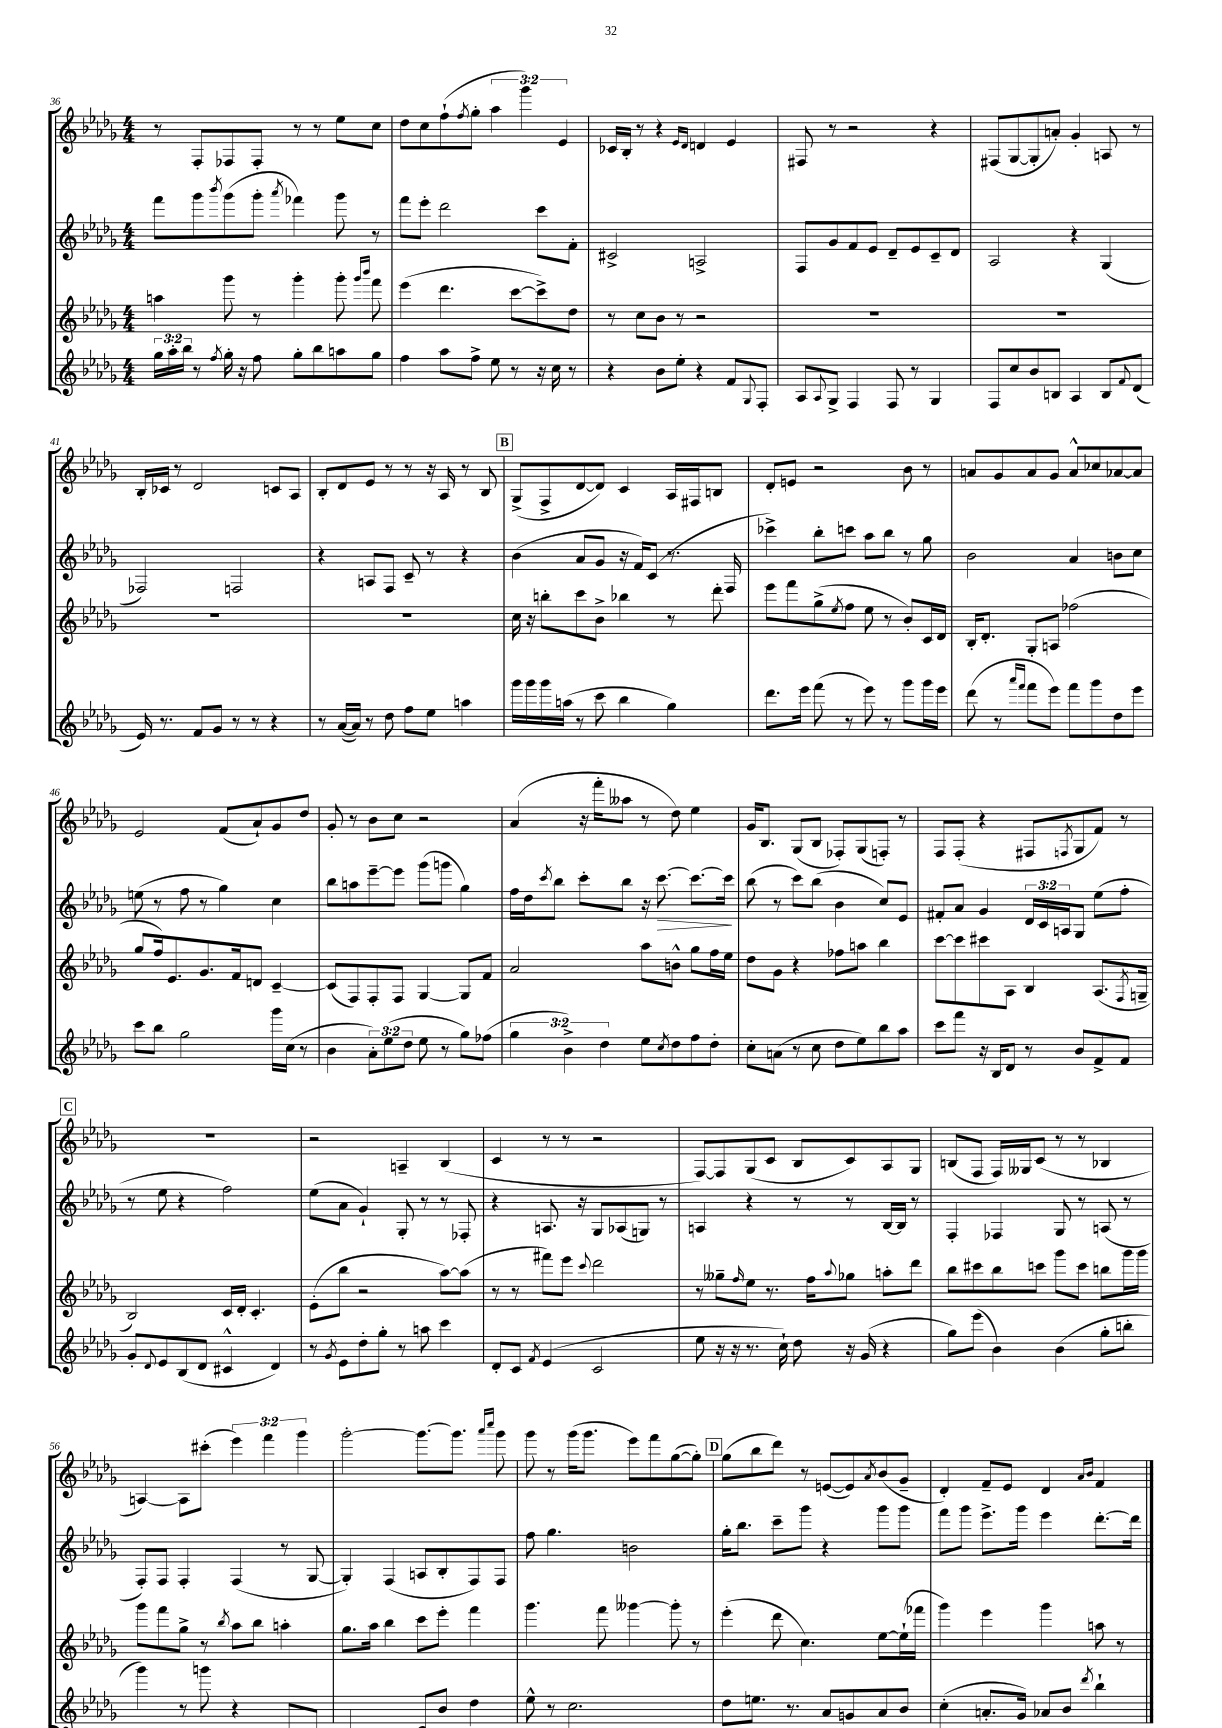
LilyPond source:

<<
\new StaffGroup <<
\new Staff = "s0" {
    \clef treble \key des \major \numericTimeSignature \time 4/4 \override Staff.TupletNumber.text = #tuplet-number::calc-fraction-text
    r8 f8-. fes8 fes8-. r8 r8 ees''8 c''8 |
    des''8 c''8 f''8-!( \acciaccatura { f''8 } ges''8-. \tuplet 3/2 { aes''4 ges'''4) ees'4 } |
    ces'16 bes16-. r8 r4 \grace { ees'16 des'16 } d'4 ees'4 |
    fis8 r8 r2 r4 |
    fis8( ges8~ ges8-. a'8-.) ges'4-. a8 r8 |
    bes16-. ces'16 r8 des'2 c'8 aes8 |
    bes8-. des'8 ees'8 r8 r8 r16 aes16 r8 bes8 |
    \mark \markup { \box "B" } ges8->( f8-> des'8~ des'8) c'4 aes16 fis16 b8 |
    des'8-. e'8 r2 bes'8 r8 |
    a'8 ges'8 a'8 ges'8 a'8-^ ces''8 aes'8~ aes'8 |
    ees'2 f'8( aes'8-!) ges'8 des''8 |
    ges'8-. r8 bes'8 c''8 r2 |
    aes'4( r16 f'''16-. aeses''8 r8 des''8) ees''4 |
    ges'16 bes8. ges8( bes8 fes8-.) ges8( f8-.) r8 |
    f8 f8-.( r4 fis8 \acciaccatura { f8 } ges8 f'8) r8 |
    \mark \markup { \box "C" } R1 |
    r2 a4-- bes4( |
    c'4 r8 r8 r2 |
    f8~) f8 ges8( c'8 bes8 c'8) aes8 ges8 |
    b8( f8 f16) geses16 c'8( r8 r8 bes4 |
    a4~) a8 cis'''8-.( \tuplet 3/2 { ees'''4) f'''4 ges'''4 } |
    ges'''2~-. ges'''8.~ ges'''8. \grace { aes'''16 c''''16 } ges'''8 |
    ges'''8 r8 ges'''16( ges'''8. ees'''8) f'''8 ges''8~( ges''8-.) |
    \mark \markup { \box "D" } ges''8( bes''8 des'''8) r8 e'8~( e'8) \acciaccatura { aes'8 } bes'8( ges'8-- |
    des'4-.) f'8-- ees'8 des'4 \grace { aes'16 bes'16 } f'4 \bar "|." |
}
\new Staff = "s1" {
    \clef treble \key des \major \numericTimeSignature \time 4/4 \override Staff.TupletNumber.text = #tuplet-number::calc-fraction-text
    f'''8 ges'''8 \acciaccatura { bes'''8 } ges'''8( ges'''8-. \acciaccatura { aes'''8 } fes'''4) ges'''8 r8 |
    f'''8 ees'''8-. des'''2 c'''8 f'8-. |
    cis'2-> a2-> |
    f8 ges'8 f'8 ees'8 des'8-- ees'8 c'8-- des'8 |
    aes2 r4 ges4( |
    fes2) f2 |
    r4 a8 f8 c'8-- r8 r4 |
    \mark \markup { \box "B" } bes'4( aes'8 ges'8 r16 f'16) c'8( r8. f16 |
    ces'''4->) bes''8-. c'''8 aes''8 bes''8 r8 ges''8 |
    bes'2 aes'4 b'8 c''8 |
    e''8( r8 f''8 r8 ges''4) c''4 |
    bes''8 a''8 ees'''8~-- ees'''8 ges'''8( g'''8 ges''4) |
    f''16 des''16 \acciaccatura { c'''8 } bes''8 c'''8-. bes''8 r16 c'''8.~\> c'''8.~ c'''16\! |
    bes''8( r8 c'''8) bes''8( bes'4 c''8) ees'8 |
    fis'8-. aes'8 ges'4 \tuplet 3/2 { des'16 c'16 a16 } ges8 ees''8( f''8-. |
    \mark \markup { \box "C" } r8 ees''8 r4 f''2) |
    ees''8( aes'8 ges'4-!) ges8-. r8 r8 fes8-. |
    r4 a8. r16 ges8 aes8( g8) r8 |
    a4 r4 r8 r8 bes16~ bes16 r8 |
    f4-. fes4 ges8 r8 a8( r8 |
    f8-.) f8 f4-. f4( r8 ges8~ |
    ges4-.) f4( a8 bes8-. f8) f8 |
    f''8 ges''4. b'2 |
    \mark \markup { \box "D" } ges''16-. bes''8. c'''8-- ges'''8 r4 ges'''8 ges'''8 |
    f'''8 ges'''8 ees'''8.-> ges'''16 ees'''4 des'''8.~-. des'''16 \bar "|." |
}
\new Staff = "s2" {
    \clef treble \key des \major \numericTimeSignature \time 4/4
    a''4 ges'''8 r8 ges'''4-. ges'''8-. \grace { ges'''16 bes'''16 } f'''8 |
    ees'''4( des'''4. c'''8~ c'''8->) des''8 |
    r8 c''8 bes'8 r8 r2 |
    R1 |
    R1 |
    R1 |
    R1 |
    \mark \markup { \box "B" } c''16 r16 b''8-. c'''8 bes'8-> bes''4 r8 des'''8-. |
    ees'''8 f'''8 ges''8->( \acciaccatura { ees''8 } f''8 ees''8 r8 bes'8-.) c'16 des'16 |
    bes16-. des'8.-. ges8-. a8 fes''2( |
    ges''8 f''16) ees'8. ges'8. f'16 d'8 c'4~-- |
    c'8( f8) f8-. f8 ges4~ ges8 f'8 |
    aes'2 aes''8 b'8-^ ges''8 f''16 ees''16 |
    des''8 ges'8 r4 fes''8 a''8 bes''4 |
    c'''8~ c'''8 cis'''8 aes8 bes4 aes8.( \acciaccatura { f8 } g16-- |
    \mark \markup { \box "C" } bes2) c'16 des'16-. c'4.-. |
    ees'8-.( bes''8 r2 aes''8~) aes''8( |
    r8 r8 fis'''8) ees'''8 \appoggiatura { c'''8 } des'''2 |
    r8 geses''8-- \grace { f''16 } ees''8 r8. f''16 \appoggiatura { aes''8 } ges''8 a''8-. des'''8 |
    bes''8 cis'''8 bes''8 c'''8 ges'''8 c'''8 b''8 ges'''16 ges'''16 |
    ges'''8 f'''8 ges''8-> r8 \acciaccatura { bes''8 } aes''8 bes''8 a''4-. |
    ges''8. aes''16 bes''4 c'''8 ees'''8-. f'''4 |
    ges'''4. f'''8 geses'''4~ geses'''8-. r8 |
    \mark \markup { \box "D" } ees'''4-.( des'''8 c''4.) ees''8~ ees''16-!( fes'''16 |
    ges'''4) ees'''4 ges'''4 a''8 r8 \bar "|." |
}
\new Staff = "s3" {
    \clef treble \key des \major \numericTimeSignature \time 4/4 \override Staff.TupletNumber.text = #tuplet-number::calc-fraction-text
    \tuplet 3/2 { ges''16 aes''16-. bes''16 } r8 \acciaccatura { f''8 } ges''16-. r16 f''8 ges''8-. bes''8 a''8 ges''8 |
    f''4 aes''8 f''8-> ees''8 r8 r16 c''16 r8 |
    r4 bes'8 ees''8-. r4 f'8 \appoggiatura { ges8 } f8-. |
    aes8 \appoggiatura { aes8 } ges8-> f4 f8 r8 ges4 |
    f8 c''8 bes'8 b8 aes4 b8 \appoggiatura { f'8 } des'8( |
    ees'16) r8. f'8 ges'8 r8 r8 r4 |
    r8 aes'16~( aes'16) r8 des''8 f''8 ees''8 a''4 |
    \mark \markup { \box "B" } ges'''16 ges'''16 ges'''16 a''16( r8 c'''8 bes''4 ges''4) |
    des'''8. ees'''16 f'''8( r8 ees'''8) r8 ges'''8 ges'''16 ees'''16 |
    des'''8( r8 \grace { aes'''16 f'''16 } f'''8 ees'''8) f'''8 ges'''8 des''8 ees'''8 |
    c'''8 bes''8 ges''2 ges'''16 c''16( r8 |
    bes'4 \tuplet 3/2 { aes'8-.) ees''8( des''8 } ees''8 r8 ges''8) fes''8( |
    \tuplet 3/2 { ges''4 bes'4->) des''4 } ees''8 \acciaccatura { c''8 } des''8 f''8 des''8-. |
    c''8-. a'8( r8 c''8 des''8 ees''8) bes''8 aes''8 |
    c'''8 f'''8 r16 bes16 des'8 r8 bes'8 f'8-> f'8 |
    \mark \markup { \box "C" } ges'8-. \appoggiatura { des'8 } ees'8 bes8( des'8 cis'4-^ des'4) |
    r8 \acciaccatura { ges'8 } ees'8 des''8-. ges''8-. r8 a''8 c'''4 |
    des'8-. c'8 \acciaccatura { f'8 } ees'4( c'2 |
    ees''8 r16 r16 r8. c''16-!) des''8 r16 ges'16( r4 |
    ges''8) ees'''8( bes'4) bes'4( ges''8-. b''8-. |
    ges'''4) r8 g'''8 r4 ges8-. f8 |
    ges2 c'8 bes'8 des''4 |
    ees''8-^ r8 c''2. |
    \mark \markup { \box "D" } des''8 e''8. r8. aes'8 g'8 aes'8 bes'8 |
    c''4-.( a'8.-. ges'16) aes'8 bes'8 \acciaccatura { des'''8 } bes''4-! \bar "|." |
}
>>
>>
\layout { \context { \Score currentBarNumber = #36 } }
